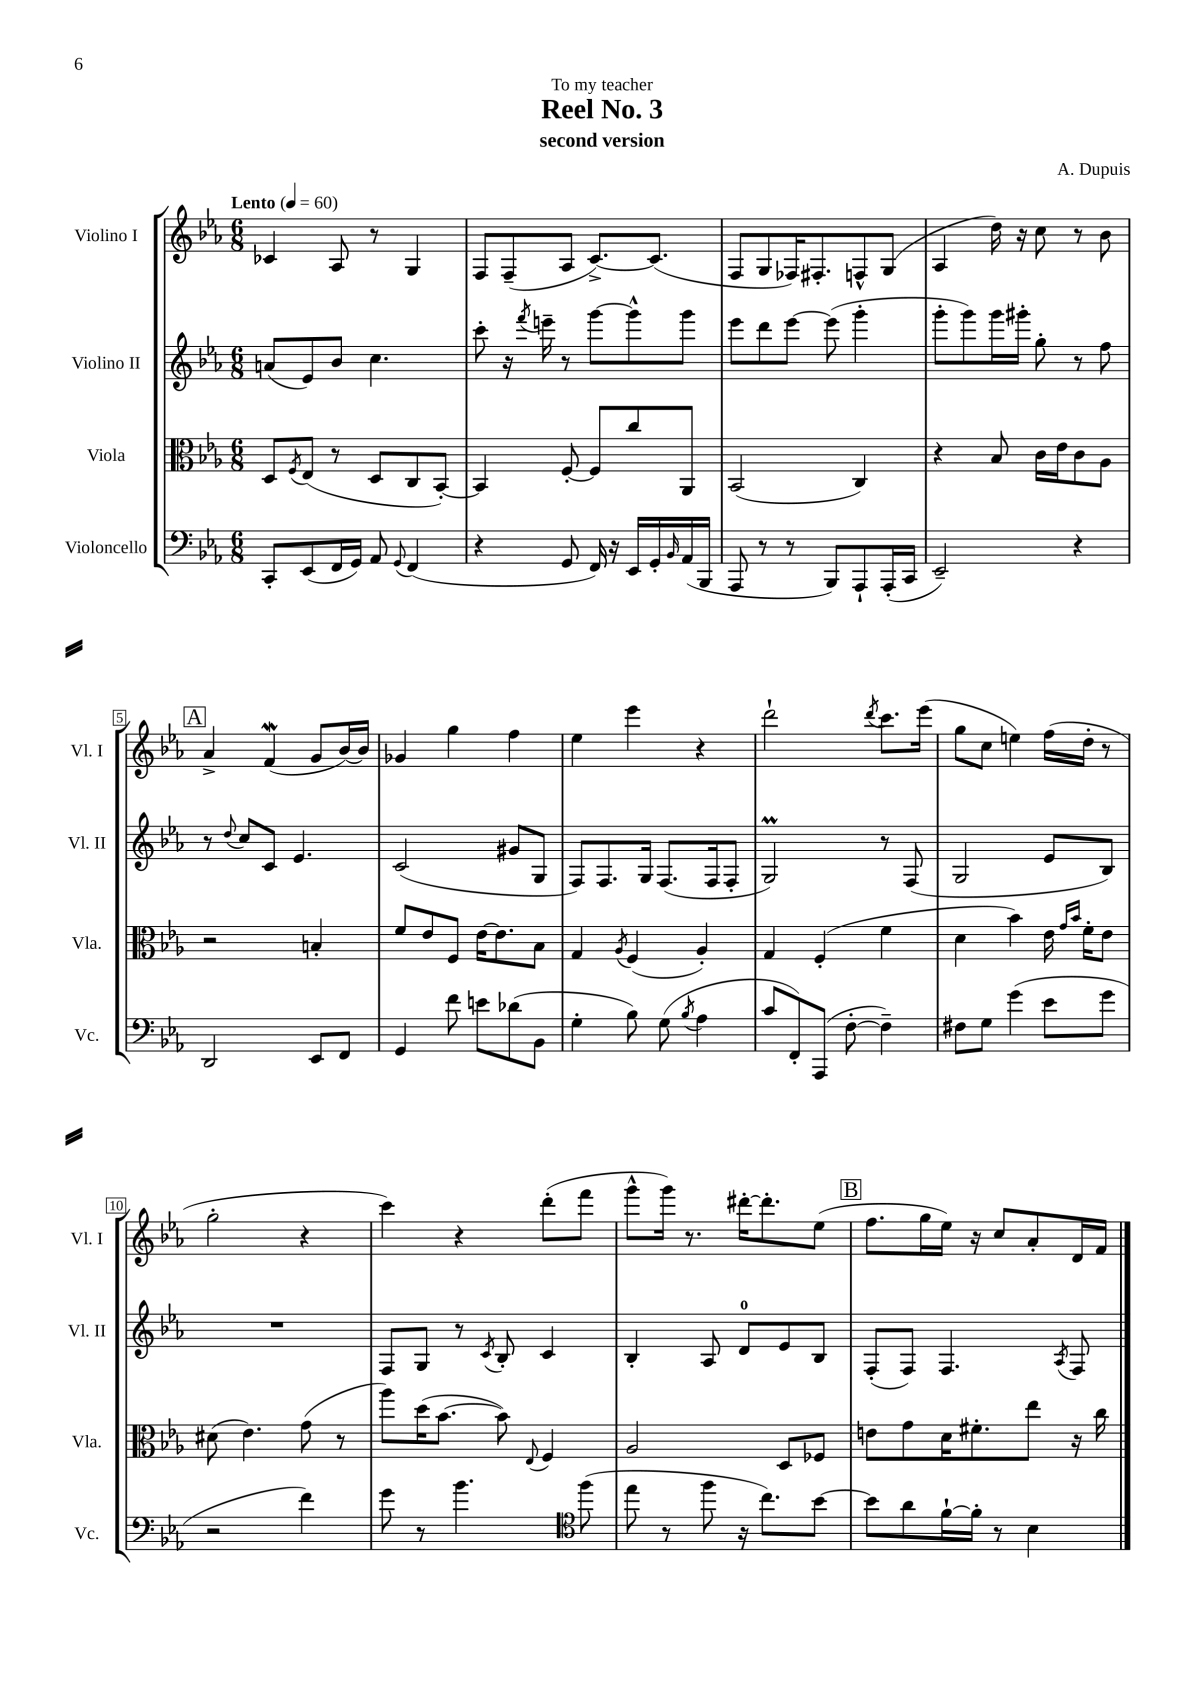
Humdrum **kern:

**kern	**kern	**kern	**kern
*part4	*part3	*part2	*part1
*staff4	*staff3	*staff2	*staff1
*I"Violoncello	*I"Viola	*I"Violino II	*I"Violino I
*I'Vc.	*I'Vla.	*I'Vl. II	*I'Vl. I
*clefF4	*clefC3	*clefG2	*clefG2
*k[b-e-a-]	*k[b-e-a-]	*k[b-e-a-]	*k[b-e-a-]
*M6/8	*M6/8	*M6/8	*M6/8
*MM60	*MM60	*MM60	*MM60
=1	=1	=1	=1
!	!	!	!LO:TX:a:B:t=Lento
8CC'/L	8D/L	(8an/L	4c-X/
.	8qF/	.	.
(8EE-/	(8E-/J	8e-/)	.
16FF/L	8r	8b-/J	8A-/
16GG/JJ)	.	.	.
8AA-/	8D/L	4.cc\	8r
8qqGG/	.	.	.
(4FF/	8C/	.	4G/
.	[8BB-'/J)	.	.
=2	=2	=2	=2
4r	4BB-/]	8ccc'\	8F/L
.	.	16r	(8F~/
.	.	8qfff/	.
.	.	16eeen~\	.
8GG/	[8F'/	8r	8A-/J
16FF/)	8F/L]	[8ggg\L	[8.c^/L)
16r	.	.	.
16EE-/LL	8cc/	8ggg^^\]	.
16GG'/	.	.	(8.c/J]
16qqBB-/	.	.	.
(16AA-/	8AA-/J	8ggg\J	.
16BBB-/JJ	.	.	.
=3	=3	=3	=3
8AAA-/	(2BB-/	8eee-\L	8F/L
8r	.	8ddd\	8G/
8r	.	[8eee-\J	16F-X/K)
.	.	.	8.F#X'/
8BBB-/L)	.	(8eee-\]	.
8AAA-`/	4C/)	4ggg'\	8Fn^^/
(16AAA-'/L	.	.	(8G/J
16CC/JJ	.	.	.
=4	=4	=4	=4
2EE-~/)	4r	8ggg'\L	4A-/
.	.	8ggg\)	.
.	8B-/	16ggg\L	16dd\)
.	.	16ggg#X'\JJ	16r
.	16c\LL	8gg'\	8cc\
.	16e-\J	.	.
4r	8c\	8r	8r
.	8A-\J	8ff\	8b-\
!!LO:LB:g=z
!!LO:REH:place=s1:t=A
=5	=5	=5	=5
2DD/	2r	8r	4a-^/
.	.	8qqdd/	.
.	.	8cc/L	.
.	.	8c/J	(4fW/
.	.	4.e-/	.
8EE-/L	4Bn'/	.	8g/L
8FF/J	.	.	[16b-/L)
.	.	.	16b-/JJ]
=6	=6	=6	=6
4GG/	8f/L	(2c/	4g-X/
.	8e-/	.	.
8f\	8F/J	.	4gg\
8en\L	[16e-\KL	.	.
.	8.e-\]	.	.
(8d-X\	.	8g#X/L	4ff\
8BB-\J	8B-\J	8G/J	.
=7	=7	=7	=7
4G'\	4G/	8F/L)	4ee-\
.	.	8.F/	.
.	8qA-/	.	.
8B-\)	(4F/	.	4eee-\
.	.	16G/Jk	.
(8G\	.	(8.F/L	.
8qB-/	.	.	.
4A-\	4A-'/)	.	4r
.	.	16F/k	.
.	.	8F'/J	.
=8	=8	=8	=8
8c/L	4G/	2Gm/)	2ddd`\
8FF'/)	.	.	.
(8AAA-/J	(4F'/	.	.
[8F'\	.	.	.
.	.	.	8qddd/
4F~\])	4f\	8r	8.ccc\L
.	.	(8F/	.
.	.	.	(16eee-\Jk
=9	=9	=9	=9
8F#X\L	4d\	2G/	8gg\L
8G\J	.	.	8cc\J
(4g\	4b-\)	.	4een\)
8e-\L	16e-\	8e-/L	(16ff\LL
.	16qqg/LL	.	.
.	16qqb-/JJ	.	.
.	16f'\KL	.	16dd'\JJ
8g\J	8e-\J	8B-/J)	8r
!!LO:LB:g=z
=10	=10	=10	=10
2r	(8d#X\	2.r	2gg'\
.	4.e-\)	.	.
4f\)	(8g\	.	4r
.	8r	.	.
=11	=11	=11	=11
8g\	8aa-\L)	8F/L	4ccc\)
8r	(16dd\K	8G/J	.
.	[8.b-\J	.	.
4.b-\	.	8r	4r
.	.	8qc/	.
.	8b-\])	8B-'/	.
.	8qqE-/	.	.
.	4F/	4c/	(8ddd'\L
*clefC4	*	*	*
(8ff\	.	.	8fff\J
=12	=12	=12	=12
8ee-\	2A-/	4B-'/	8ggg^^\L
8r	.	.	16ggg\Jk)
.	.	.	8.r
8ff\	.	8A-/	.
16r	.	8d/L	[16ddd#X'\KL
8.cc\L)	.	.	8.ddd#'\]
.	8D/L	8e-/	.
[8b-\J	8F-X/J	8B-/J	(8ee-\J
!!LO:REH:place=s1:t=B
=13	=13	=13	=13
8b-\L]	8en\L	(8F'/L	8.ff\L
8a-\	8g\	8F/J)	.
.	.	.	16gg\L
[16f`\L	16d\K	4.F/	16ee-\JJ)
16f'\JJ]	8.f#X'\	.	16r
8r	.	.	8cc/L
4B-\	8ee-\J	.	8a-'/
.	.	8qA-/	.
.	16r	8F/	16d/L
.	16cc\	.	16f/JJ
==	==	==	==
*-	*-	*-	*-
